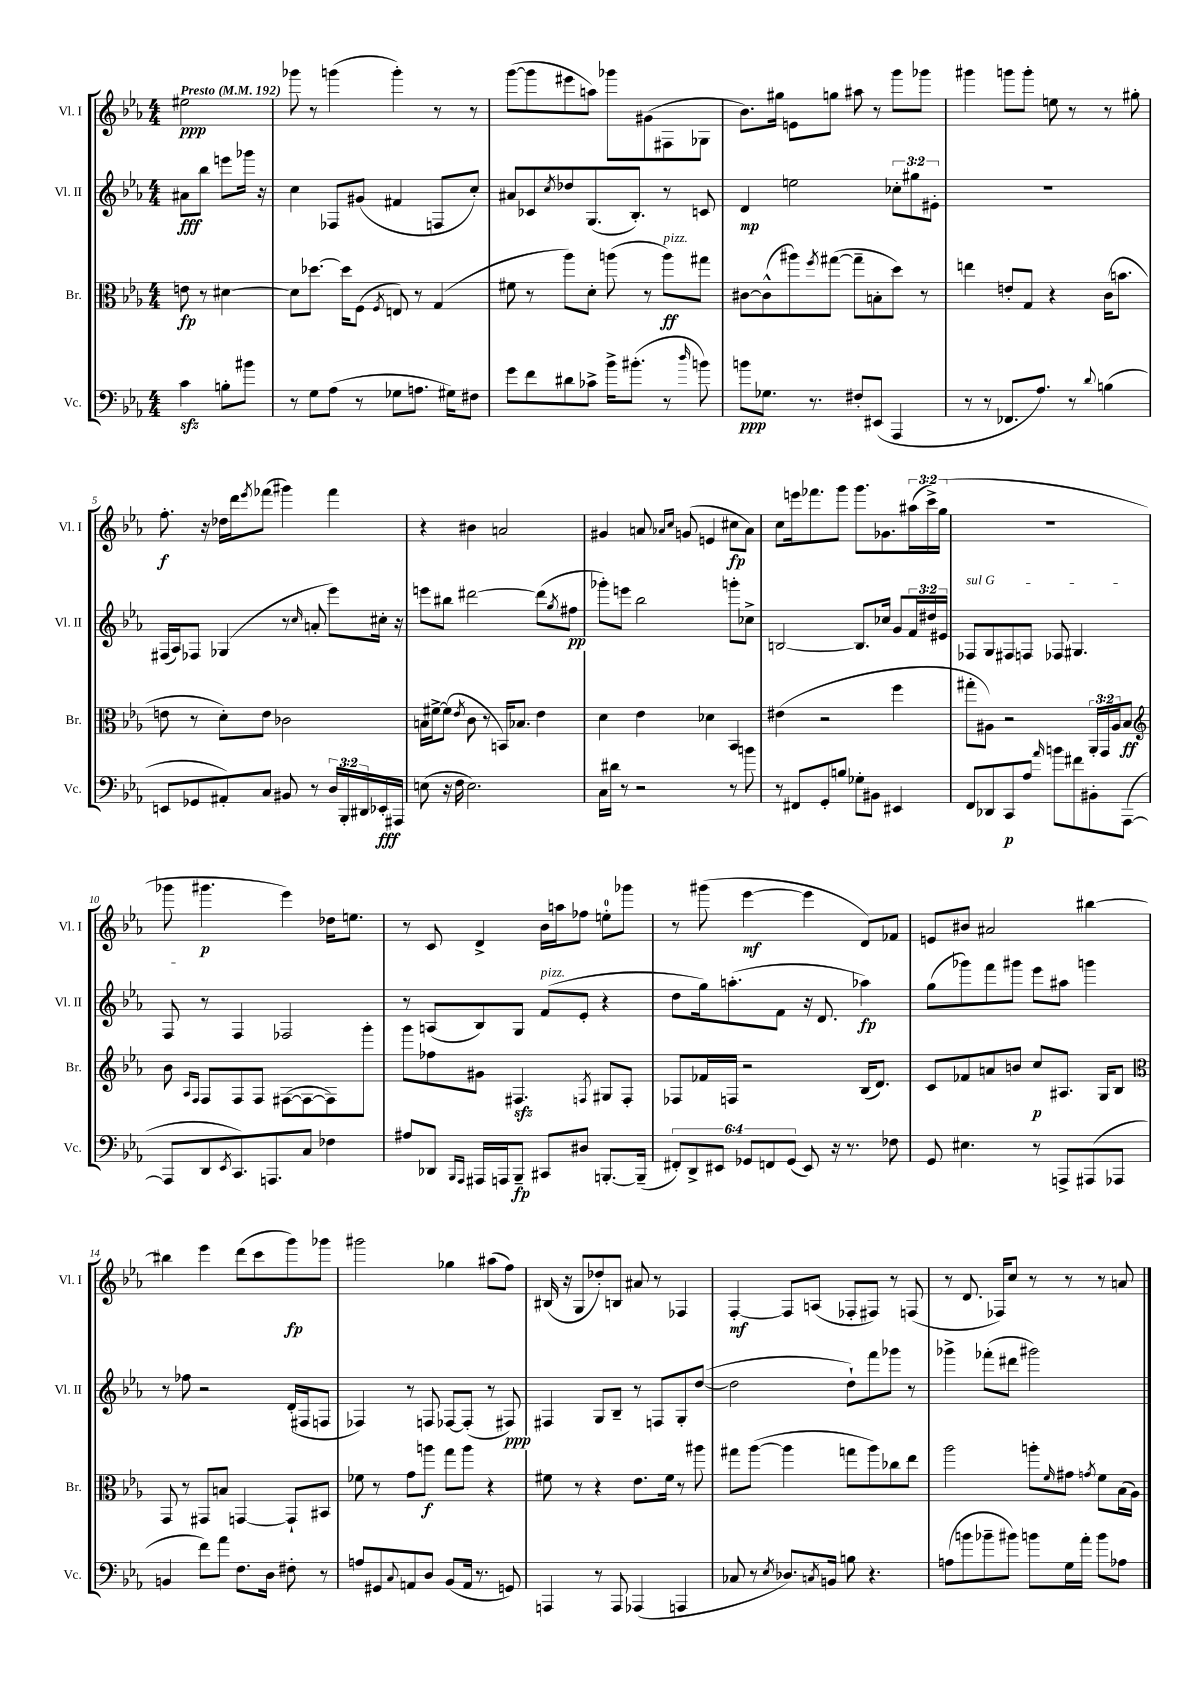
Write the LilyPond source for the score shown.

<<
\new StaffGroup <<
\new Staff = "s0" \with { instrumentName = "Vl. I" shortInstrumentName = "Vl. I" } {
    \clef treble \key ees \major \numericTimeSignature \time 4/4 \override Staff.TupletNumber.text = #tuplet-number::calc-fraction-text \partial 2 \tempo "Presto" 4 = 192
    eis''2\ppp |
    ges'''8 r8 g'''4( g'''4-.) r8 r8 |
    g'''8~( g'''8 eis'''8 a''8) ges'''8 gis'8( fis8 ges8 |
    bes'8.) gis''16 e'8 g''8 ais''8 r8 g'''8 ges'''8 |
    gis'''4 g'''8 g'''8-. e''8 r8 r8 gis''8-. |
    f''8.-.\f r16 des''16 d'''16 \acciaccatura { ees'''8 } fes'''8( gis'''4) fes'''4 |
    r4 bis'4 a'2 |
    gis'4 a'8 \grace { aes'16 c''16 } g'8( e'4 cis''8\fp aes'8) |
    c''8 e'''16 fes'''8. g'''8 g'''8. ges'8. \tuplet 3/2 { ais''16( c'''16->) g''16( } |
    R1 |
    ges'''8 gis'''4.\p ees'''4) des''16 e''8. |
    r8 c'8 d'4-> bes'16 a''16 fes''8 e''8-0-. ges'''8 |
    r8 gis'''8( ees'''4~\mf ees'''4 d'8) fes'8 |
    e'8 bis'8 ais'2 bis''4~ |
    bis''4 ees'''4 d'''8( c'''8 g'''8\fp) ges'''8 |
    gis'''2 ges''4 ais''8( f''8) |
    bis16( r16 g8 des''8-.) b8 ais'8 r8 fes4 |
    f4~-.\mf f8 a8( fes8-. fis8) r8 f8( |
    r8 d'8. fes16) c''8 r8 r8 r8 a'8 \bar "|." |
}
\new Staff = "s1" \with { instrumentName = "Vl. II" shortInstrumentName = "Vl. II" } {
    \clef treble \key ees \major \numericTimeSignature \time 4/4 \override Staff.TupletNumber.text = #tuplet-number::calc-fraction-text \partial 2
    ais'8\fff bes''8 e'''8 ges'''16 r16 |
    c''4 fes8 gis'8( fis'4 f8 c''8-.) |
    ais'8 ces'8 \acciaccatura { c''8 } des''8 g8.( bes8.-.) r8 c'8 |
    d'4\mp e''2 \tuplet 3/2 { ces''8-. gis''8 eis'8-. } |
    R1 |
    fis16( aes16) fes8 ges4( r8 \grace { c''16 } a'8-. ees'''8) cis''16-. r16 |
    e'''8 bis''8 dis'''2~ dis'''8( \acciaccatura { g''8 } fis''8\pp |
    ges'''8-.) e'''8 bes''2 g'''8-. ces''8-> |
    b2~ b8. ces''16 g'8 \tuplet 3/2 { f'16 dis''16 eis'16 } |
    \once \override TextSpanner.bound-details.left.text = \markup { \italic "sul G" } fes8\startTextSpan g8 fis8 f8 fes8 gis4. |
    f8\stopTextSpan r8 f4 fes2 |
    r8 a8( bes8) g8 f'8^\markup { \italic "pizz." }( ees'8-. r4 |
    d''8 g''16) a''8.-.( f'8 r16 d'8. aes''4\fp) |
    g''8( ges'''8) f'''8 gis'''8 ees'''8 ais''8 g'''4 |
    r8 fes''8 r2 d'16-.( fis16 f8 |
    fes4) r8 f8 fes8~ fes8-.( r8 fis8\ppp) |
    fis4 g8 bes8-- r8 f8 g8-. d''8~( |
    d''2 d''8-!) f'''8 ges'''8 r8 |
    ges'''4-> fes'''8-.( dis'''8 gis'''2) \bar "|." |
}
\new Staff = "s2" \with { instrumentName = "Br." shortInstrumentName = "Br." } {
    \clef alto \key ees \major \numericTimeSignature \time 4/4 \override Staff.TupletNumber.text = #tuplet-number::calc-fraction-text \partial 2
    e'8\fp r8 dis'4~ |
    dis'8 des''8.~ des''16 f8( \acciaccatura { f8 } e8) r8 g4( |
    fis'8 r8 aes''8) d'8-. a''8( r8 a''8\ff^\markup { \italic "pizz." }) gis''8 |
    cis'8~ cis'8-^( ais''8) \acciaccatura { f''8 } gis''8~( gis''8-- b8-. d''8) r8 |
    e''4 e'8-. g8 r4 c'16( b'8. |
    e'8 r8 d'8-.) e'8 ces'2 |
    b16 fis'16~-> fis'8( \acciaccatura { ees'8 } c'8 r8 b,16) bes8. ees'4 |
    d'4 ees'4 des'4 bes,4 |
    eis'4( r2 f''4 |
    gis''8-. ais8) r2 \tuplet 3/2 { aes,16-. g,16 ais16 } bes8\ff |
    \clef treble bes'8 \grace { aes16 f16 } f8 f8 f8 fis8~( fis8~ fis8) g'''8-. |
    g'''8 fes''8 gis'8 fis4.\sfz \acciaccatura { f8 } gis8 f8-. |
    fes8 fes'16 f16 r2 bes16( d'8.) |
    c'8 fes'8 a'8 b'8 c''8\p ais8. g16 bes8 |
    \clef alto g,8 r8 gis,8 b8 g,4~ g,8-! bis,8 |
    fes'8 r8 g'8 a''8\f g''8 a''8 r4 |
    fis'8 r8 r4 ees'8. fis'16 r8 ais''8 |
    gis''8 aes''8~( aes''4 g''8 aes''8) ces''8 ees''8 |
    aes''2 a''8-. \grace { f'16 } gis'8 \acciaccatura { g'8 } f'8 bes16( aes16) \bar "|." |
}
\new Staff = "s3" \with { instrumentName = "Vc." shortInstrumentName = "Vc." } {
    \clef bass \key ees \major \numericTimeSignature \time 4/4 \override Staff.TupletNumber.text = #tuplet-number::calc-fraction-text \partial 2
    c'4\sfz b8-. bis'8 |
    r8 g8 aes8( r8 ges8 a8. gis16) fis8 |
    g'8 f'8 dis'8 ces'8-> bes'16-> bis'8.-.( r8 \grace { d''16 } b'8) |
    b'8\ppp ges8. r8. fis8-. eis,8( aes,,4 |
    r8 r8 fes,8. aes8.) r8 \appoggiatura { d'8 } b4( |
    e,8 ges,8 ais,8-.) c8 bis,8 r8 \tuplet 3/2 { d16 bes,,16-. dis,16 } ees,16-.\fff ais,,16 |
    e8( r16 f16 e2.) |
    c16 dis'16 r8 r2 r8 b'8 |
    r8 fis,8 g,8-. b8 ges8-. bis,8 eis,4 |
    f,8 des,8 c,8\p aes8 \grace { aes'16 } b'8 fis'8 bis,8-. aes,,8~( |
    aes,,8 d,8 \acciaccatura { ees,8 } c,8.) a,,8. c8 fes4 |
    ais8 des,8 \grace { bes,,16 aes,,16 } ais,,16 a,,16 bes,,8--\fp cis,8 dis8 b,,8.~-. b,,16--( |
    \tuplet 6/4 { fis,8-.) d,8-> eis,8 ges,8 f,8 ges,8( } eis,8) r16 r8. fes8 |
    g,8 eis4. r8 a,,8-> ais,,8( aes,,8 |
    b,4 f'8) aes'8 f8. d16 fis8-. r8 |
    a8 gis,8 \appoggiatura { c8 } a,8 d8 bes,8( a,16 r8. g,8) |
    a,,4 r8 a,,8 aes,,4( a,,4 |
    ces8 r8 \acciaccatura { ees8 } des8.) \acciaccatura { c8 } b,16 b8 r4. |
    a8( b'8 bes'8-- bis'8) b'8 g16 aes'16-. b'8 aes8 \bar "|." |
}
>>
>>
